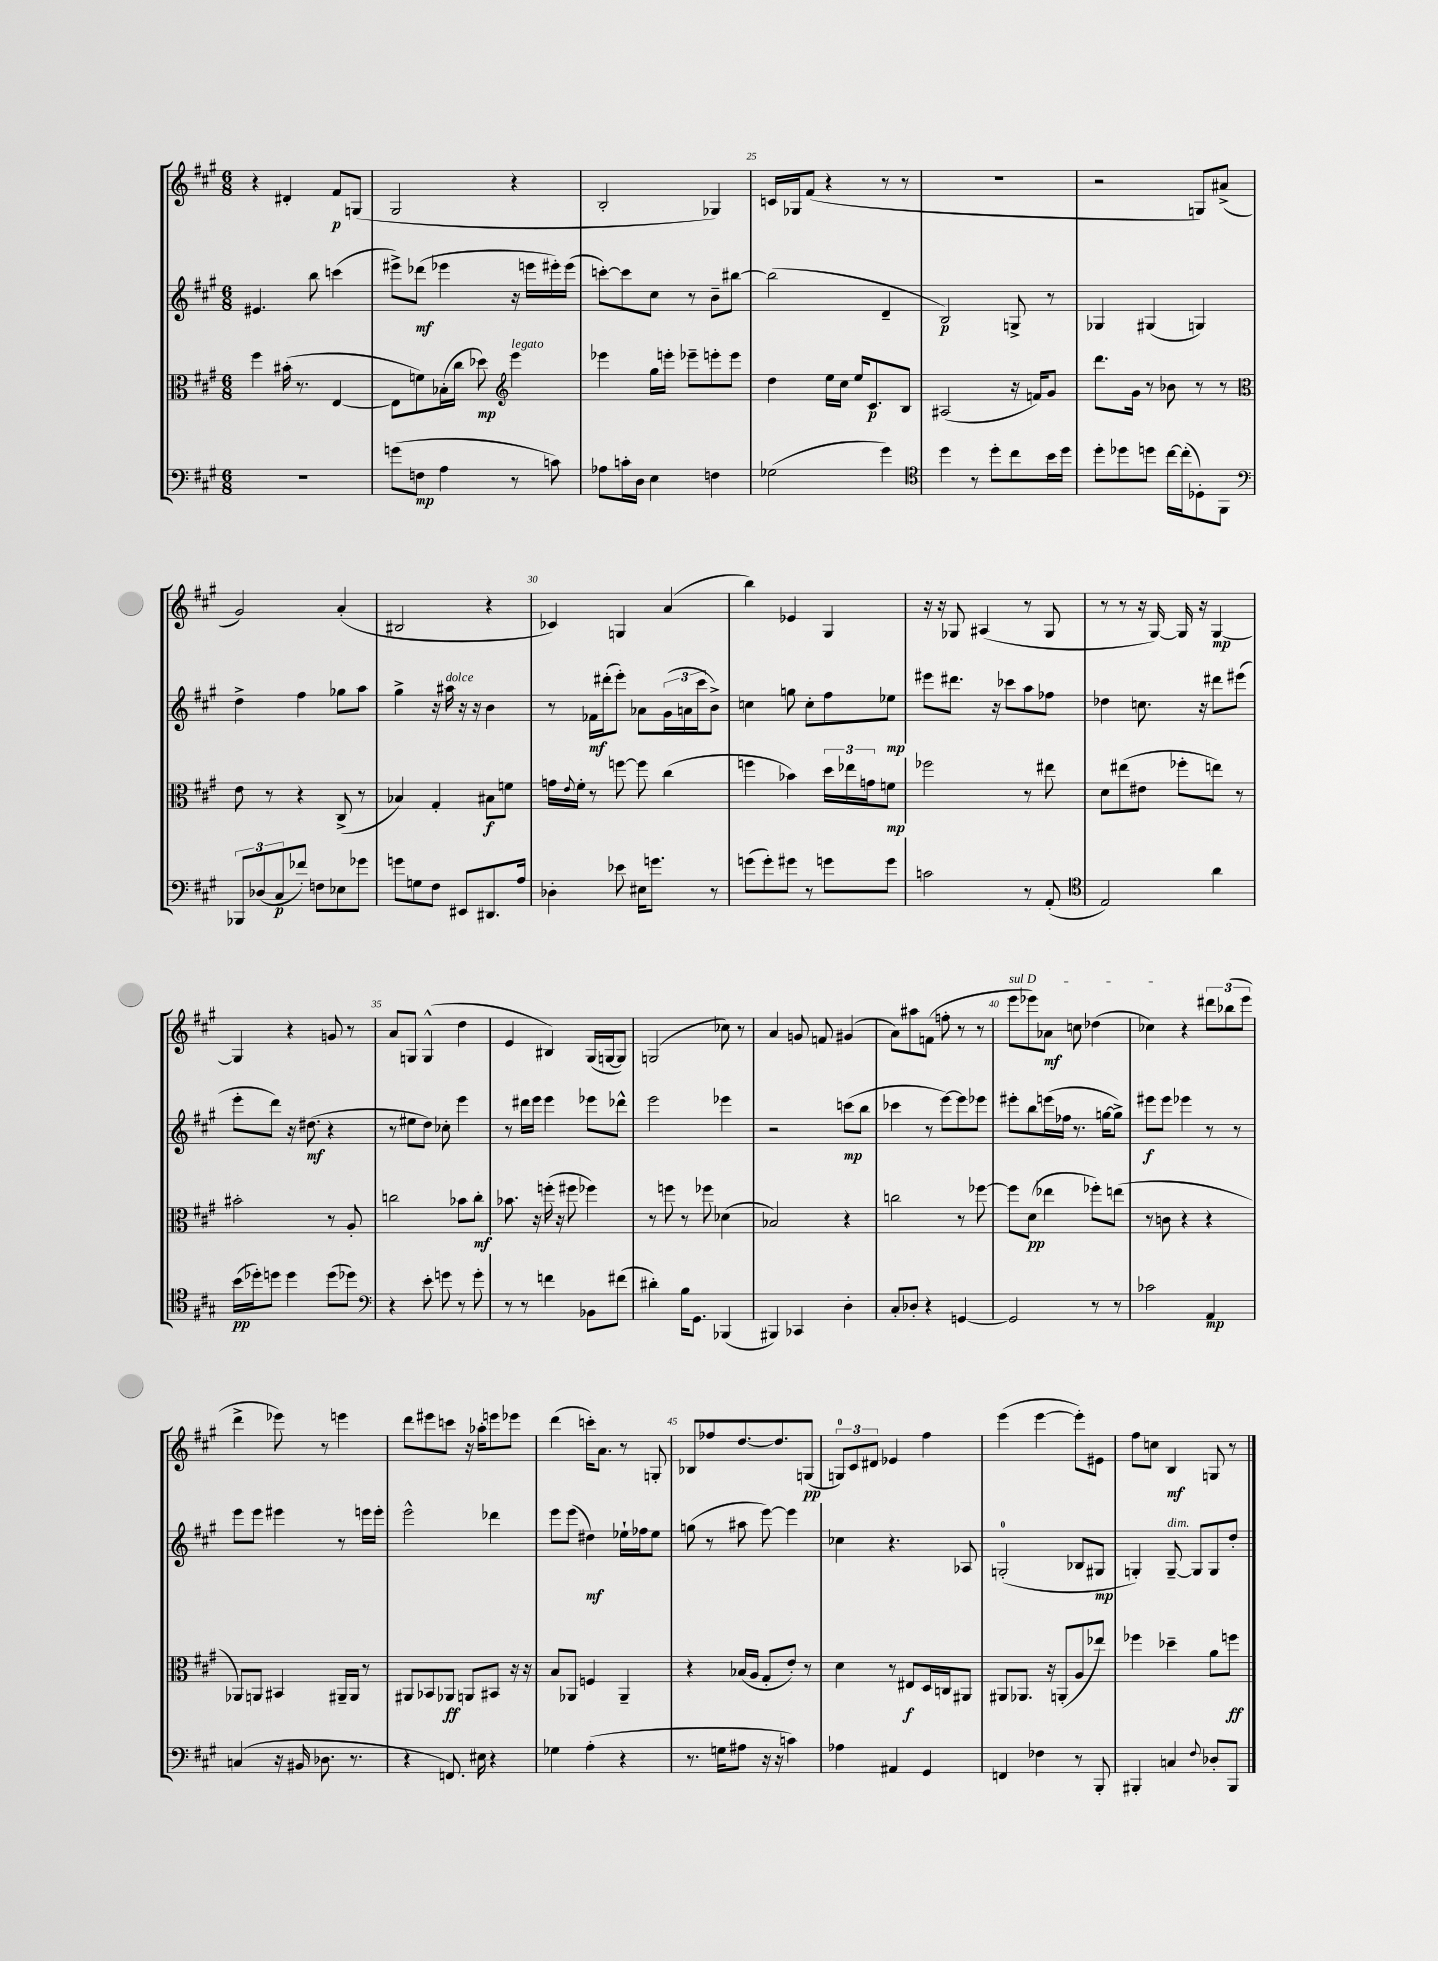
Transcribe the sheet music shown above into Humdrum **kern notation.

**kern	**dynam	**kern	**dynam	**kern	**dynam	**kern	**dynam
*part4	*part4	*part3	*part3	*part2	*part2	*part1	*part1
*staff4	*staff4	*staff3	*staff3	*staff2	*staff2	*staff1	*staff1
*clefF4	*	*clefC3	*	*clefG2	*	*clefG2	*
*k[f#c#g#]	*	*k[f#c#g#]	*	*k[f#c#g#]	*	*k[f#c#g#]	*
*M6/8	*	*M6/8	*	*M6/8	*	*M6/8	*
=22	=22	=22	=22	=22	=22	=22	=22
2.r	.	4ff#\	.	4.e#X/	.	4r	.
.	.	(16b#X'\	.	.	.	4d#X'/	.
.	.	8.r	.	.	.	.	.
.	.	.	.	8bb\	.	.	.
.	.	[4E/	.	(4cccn\	.	8f#/L	p
.	.	.	.	.	.	(8Gn/J	.
=23	=23	=23	=23	=23	=23	=23	=23
(8gn\L	.	8E\L]	.	8eee#X^\L)	.	2G#/	.
8Fn\J	mp	8fn\)	.	(8ddd-X\J	mf	.	.
4A\	.	(16B-X'\L	.	4eee-X\	.	.	.
.	.	16cc#\JJ	.	.	.	.	.
.	.	8dd-X\)	mp	.	.	.	.
*	*	*clefG2	*	*	*	*	*
!	!	!LO:TX:a:i:t=legato	!	!	!	!	!
8r	.	4eee\	.	16r	.	4r	.
.	.	.	.	16eeen\LL	.	.	.
8cn\)	.	.	.	16eee#X'\)	.	.	.
.	.	.	.	(16eee#\JJ	.	.	.
=24	=24	=24	=24	=24	=24	=24	=24
8A-X\L	.	4eee-X\	.	[8cccn'\L)	.	2B'/	.
16cn'\L	.	.	.	8ccc\]	.	.	.
16D\JJ	.	.	.	.	.	.	.
4E\	.	16gg#\LL	.	8cc#\J	.	.	.
.	.	16eeen'\JJ	.	.	.	.	.
.	.	8eee-X~\L	.	8r	.	.	.
4Fn\	.	8eeen'\	.	8b~\L	.	4G-X/)	.
.	.	8eee\J	.	[8bb#X\J	.	.	.
=25	=25	=25	=25	=25	=25	=25	=25
(2G-X\	.	4dd\	.	(2bb#\]	.	16cn/LL	.
.	.	.	.	.	.	16G-X/J	.
.	.	.	.	.	.	(8f#/J	.
.	.	16ee\LL	.	.	.	4r	.
.	.	16cc#\JJ	.	.	.	.	.
.	.	16ee/KL	.	.	.	.	.
.	.	8.c#/	p	.	.	.	.
4g#\)	.	.	.	4d~/	.	8r	.
.	.	8B/J	.	.	.	8r	.
=26	=26	=26	=26	=26	=26	=26	=26
*clefC4	*	*	*	*	*	*	*
4dd\	.	(2A#X/	.	2B/)	p	2.r	.
8r	.	.	.	.	.	.	.
8dd'\L	.	.	.	.	.	.	.
8cc#\	.	16r	.	8Gn^/	.	.	.
.	.	16fn/KL)	.	.	.	.	.
16b\L	.	8g#/J	.	8r	.	.	.
16dd\JJ	.	.	.	.	.	.	.
=27	=27	=27	=27	=27	=27	=27	=27
8dd'\L	.	8.ddd\L	.	4G-X/	.	2r	.
8dd-X\	.	.	.	.	.	.	.
.	.	16g#\Jk	.	.	.	.	.
8ddn\J	.	8r	.	(4G#X/	.	.	.
[16cc#\LL	.	8b-X\	.	.	.	.	.
(16cc#'\J]	.	.	.	.	.	.	.
8D-X'\)	.	8r	.	4Gn/)	.	8Gn/L)	.
8FF#\J	.	8r	.	.	.	(8a#X^/J	.
!!LO:LB:g=z
=28	=28	=28	=28	=28	=28	=28	=28
*clefF4	*	*clefC3	*	*	*	*	*
12BBB-X/L	.	8e\	.	4dd^\	.	2g#/)	.
(12D-X/	.	.	.	.	.	.	.
.	.	8r	.	.	.	.	.
12C#/	p	.	.	.	.	.	.
8f-X'/J)	.	4r	.	4ff#\	.	.	.
8Fn\L	.	.	.	.	.	.	.
8E-X\	.	(8C#^/	.	8gg-X\L	.	(4a'/	.
8g-X\J	.	8r	.	8aa\J	.	.	.
=29	=29	=29	=29	=29	=29	=29	=29
8gn\L	.	4B-X/)	.	4gg#^\	.	2B#X/	.
8Gn\	.	.	.	.	.	.	.
8F#\J	.	4G#'/	.	16r	.	.	.
!	!	!	!	!LO:TX:a:i:t=dolce	!	!	!
.	.	.	.	16aa#X\	.	.	.
8EE#X/L	.	.	.	16r	.	.	.
.	.	.	.	16r	.	.	.
8.DD#X/	.	8B#X\L	f	4b\	.	4r	.
.	.	8fn\J	.	.	.	.	.
16A/Jk	.	.	.	.	.	.	.
=30	=30	=30	=30	=30	=30	=30	=30
4D-X'\	.	16gn\LL	.	8r	.	4c-X/)	.
.	.	8qqe/	.	.	.	.	.
.	.	16f#'\JJ	.	.	.	.	.
.	.	8r	.	16f-X\LL	mf	.	.
.	.	.	.	(16ddd#X'\J	.	.	.
8e-X\	.	[8ffn\	.	8eee'\J)	.	4Gn/	.
16E#X\KL	.	8ff\]	.	8a-X\L	.	.	.
8.gn\J	.	.	.	.	.	.	.
.	.	(4cc#\	.	(24g#\L	.	(4a/	.
.	.	.	.	24an\	.	.	.
.	.	.	.	24ccc#\J	.	.	.
8r	.	.	.	8b^\J)	.	.	.
=31	=31	=31	=31	=31	=31	=31	=31
(8gn\L	.	4ffn\	.	4ccn\	.	4bb\)	.
8g'\)	.	.	.	.	.	.	.
8g#X\J	.	4b-X\)	.	8ggn\	.	4e-X/	.
8r	.	.	.	8cc'\L	.	.	.
8gn\L	.	24dd\LL	.	8ff#\	.	4G#/	.
.	.	24ee-X\	.	.	.	.	.
.	.	24gn\J	.	.	.	.	.
8g\J	.	8fn\J	mp	8ee-X\J	mp	.	.
=32	=32	=32	=32	=32	=32	=32	=32
2cn\	.	2ff-X\	.	8eee#X\L	.	16r	.
.	.	.	.	.	.	16r	.
.	.	.	.	8.ddd#X\J	.	8G-X/	.
.	.	.	.	.	.	(4A#X/	.
.	.	.	.	16r	.	.	.
.	.	.	.	8ccc-X\L	.	.	.
8r	.	8r	.	8aa\	.	8r	.
(8AA'/	.	8ee#X\	.	8ff-X\J	.	8G-/	.
=33	=33	=33	=33	=33	=33	=33	=33
*clefC4	*	*	*	*	*	*	*
2E/)	.	8d\L	.	4dd-X\	.	8r	.
.	.	(8ee#X\	.	.	.	8r	.
.	.	8e#X\J	.	8.ccn\	.	16r	.
.	.	.	.	.	.	[16G#/)	.
.	.	8ff-X'\L	.	.	.	16G#/]	.
.	.	.	.	16r	.	16r	.
4a\	.	8een\J)	.	8ddd#X\L	.	[4G#/	mp
.	.	8r	.	(8eee#X\J	.	.	.
!!LO:LB:g=z
=34	=34	=34	=34	=34	=34	=34	=34
(16b\LL	pp	2b#X'\	.	8eee'\L	.	4G#/]	.
16dd-X'\J)	.	.	.	.	.	.	.
8ddn\J	.	.	.	8ddd\J)	.	.	.
4dd\	.	.	.	16r	.	4r	.
.	.	.	.	(8.dd#X\	mf	.	.
(8dd\L	.	8r	.	4r	.	8gn/	.
8dd-X\J)	.	8A'/	.	.	.	8r	.
=35	=35	=35	=35	=35	=35	=35	=35
*clefF4	*	*	*	*	*	*	*
4r	.	2ccn\	.	8r	.	8a/L	.
.	.	.	.	8ee#X\L	.	8Gn/J	.
8e'\	.	.	.	8dd\J)	.	(4G^^/	.
8gn\	.	.	.	8cc-X'\	.	.	.
8r	.	8b-X\L	.	4eee\	.	4dd\	.
8g'\	.	8cc'\J	mf	.	.	.	.
=36	=36	=36	=36	=36	=36	=36	=36
8r	.	8.b-X\	.	8r	.	4e/	.
8r	.	.	.	16ddd#X\LL	.	.	.
.	.	16r	.	16eee\JJ	.	.	.
4fn\	.	(16ffn'\	.	4eee\	.	4B#X/)	.
.	.	16r	.	.	.	.	.
.	.	8ff#X\	.	.	.	.	.
8BB-X\L	.	4ff-X\)	.	8eee-X\L	.	(16G#/LL	.
.	.	.	.	.	.	[16Gn/J	.
(8f#X\J	.	.	.	8ddd-X^^\J	.	8G/J])	.
=37	=37	=37	=37	=37	=37	=37	=37
4d#X'\)	.	8r	.	2eee\	.	(2Gn/	.
.	.	8ffn\	.	.	.	.	.
16B\KL	.	8r	.	.	.	.	.
8.GG#\J	.	.	.	.	.	.	.
.	.	8ff-X\	.	.	.	.	.
(4BBB-X/	.	(4d-X\	.	4eee-X\	.	8cc-X\)	.
.	.	.	.	.	.	8r	.
=38	=38	=38	=38	=38	=38	=38	=38
4BBB#X/)	.	2B-X/)	.	2r	.	4a/	.
4CC-X/	.	.	.	.	.	8gn/	.
.	.	.	.	.	.	8fn/	.
4D'\	.	4r	.	(8cccn\L	mp	(4g#X/	.
.	.	.	.	8bb\J	.	.	.
=39	=39	=39	=39	=39	=39	=39	=39
8C#'/L	.	2ccn\	.	4ccc-X\	.	8a\L)	.
8D-X'/J	.	.	.	.	.	8aa#X\	.
4r	.	.	.	8r	.	(8fn\J	.
.	.	.	.	[8eee\L)	.	8ffn'\	.
[4GGn/	.	8r	.	8eee\]	.	8r	.
.	.	[8ff-X\	.	8eee-X\J	.	8r	.
=40	=40	=40	=40	=40	=40	=40	=40
!	!	!	!	!	!	!LO:TX:a:i:t=sul D	!
2GG/]	.	8ff-\L]	.	8eee#X'\L	.	8eee\L	.
.	.	(8d\J	pp	8bb\	.	8eee-X\)	.
.	.	4ee-X\	.	(16eeen\L	.	8a-X\J	mf
.	.	.	.	16ff-X\JJ	.	.	.
.	.	.	.	8.r	.	8ccn\	.
8r	.	8ff-X'\L)	.	.	.	(4dd-X\	.
.	.	.	.	[16ggn\KL	.	.	.
8r	.	(8een\J	.	8gg^\J])	.	.	.
=41	=41	=41	=41	=41	=41	=41	=41
2c-X\	.	8r	.	8eee#X\L	f	4cc-X\)	.
.	.	8cn\	.	8eee#\J	.	.	.
.	.	4r	.	4eee-X\	.	4r	.
4AA/	mp	4r	.	8r	.	12ddd#X\L	.
.	.	.	.	.	.	(12bb-X\	.
.	.	.	.	8r	.	.	.
.	.	.	.	.	.	12eee\J	.
!!LO:LB:g=z
=42	=42	=42	=42	=42	=42	=42	=42
(4Cn/	.	8AA-X/L)	.	8eee\L	.	4ddd^\	.
.	.	8AAn/J	.	8eee\J	.	.	.
16r	.	4BB#X/	.	4eee#X\	.	8eee-X\)	.
16BB#X/	.	.	.	.	.	.	.
8.D-X\	.	.	.	.	.	8r	.
.	.	16AA#X~/LL	.	8r	.	4eeen\	.
8.r	.	16AA#/JJ	.	.	.	.	.
.	.	8r	.	16eeen\LL	.	.	.
.	.	.	.	16eee'\JJ	.	.	.
=43	=43	=43	=43	=43	=43	=43	=43
4r	.	8AA#X/L	.	2eee^^\	.	8ddd\L	.
.	.	8BB-X/	.	.	.	8eee#X\	.
8.FFn/)	.	8AA-X/J	ff	.	.	8cccn\J	.
.	.	8AAn/L	.	.	.	16r	.
16E#X\	.	.	.	.	.	16aa-X'\KL	.
4r	.	8BB#X/J	.	4ddd-X\	.	8eeen\	.
.	.	16r	.	.	.	8eee-X\J	.
.	.	16r	.	.	.	.	.
=44	=44	=44	=44	=44	=44	=44	=44
4G-X\	.	8B/L	.	8eee\L	.	(4ddd\	.
.	.	8AA-X/J	.	(8eee\J	.	.	.
(4A'\	.	4Fn/	.	4dd#X\)	mf	16cccn'\KL)	.
.	.	.	.	.	.	8.a\J	.
4r	.	4AA-~/	.	16ee-X`\LL	.	8r	.
.	.	.	.	16ff-X\J	.	.	.
.	.	.	.	8ee-\J	.	8Gn'/	.
=45	=45	=45	=45	=45	=45	=45	=45
8.r	.	4r	.	(8ggn\	.	8B-X/L	.
.	.	.	.	8r	.	8ff-X/	.
16Gn\KL	.	.	.	.	.	.	.
8A#X\J	.	(16B-X/LL	.	8aa#X\	.	[8.dd/	.
.	.	16A/JJ	.	.	.	.	.
16r	.	8G#'/L	.	[8eee\)	.	.	.
16r	.	.	.	.	.	8.dd/]	.
4cn\)	.	8e'/J)	.	4eee\]	.	.	.
.	.	8r	.	.	.	(8Gn/J	pp
=46	=46	=46	=46	=46	=46	=46	=46
4A-X\	.	4d\	.	4cc-X\	.	12Gn/L)	.
.	.	.	.	.	.	12c#/	.
.	.	.	.	.	.	12d#X/J	.
4AA#X/	.	8r	.	4.r	.	4e-X/	.
.	.	8E#X/L	f	.	.	.	.
4GG#/	.	16D/L	.	.	.	4ff#\	.
.	.	16Cn/J	.	.	.	.	.
.	.	8AA#X/J	.	8A-X/	.	.	.
=47	=47	=47	=47	=47	=47	=47	=47
4FFn/	.	8AA#X/L	.	(2Gn'/	.	(4eee\	.
.	.	8.AA-X/J	.	.	.	.	.
4F-X\	.	.	.	.	.	[4eee\	.
.	.	16r	.	.	.	.	.
.	.	(8AAn'/L	.	.	.	.	.
8r	.	8A/	.	8B-X/L	.	8eee'\L])	.
8BBB'/	.	8ee-X/J)	.	8G#X/J	mp	8e#X\J	.
=48	=48	=48	=48	=48	=48	=48	=48
4BBB#X'/	.	4ff-X\	.	4Gn'/)	.	8ff#\L	.
.	.	.	.	.	.	8ccn\J	.
!	!	!	!	!LO:TX:a:i:t=dim.	!	!	!
4Cn/	.	4dd-X~\	.	[8G~/	.	4B/	mf
.	.	.	.	8G/L]	.	.	.
8qqF#/	.	.	.	.	.	.	.
8D-X'/L	.	8a\L	.	8G/	.	8Gn/	.
8BBB#/J	.	8ffn\J	ff	8dd'/J	.	8r	.
==	==	==	==	==	==	==	==
*-	*-	*-	*-	*-	*-	*-	*-
